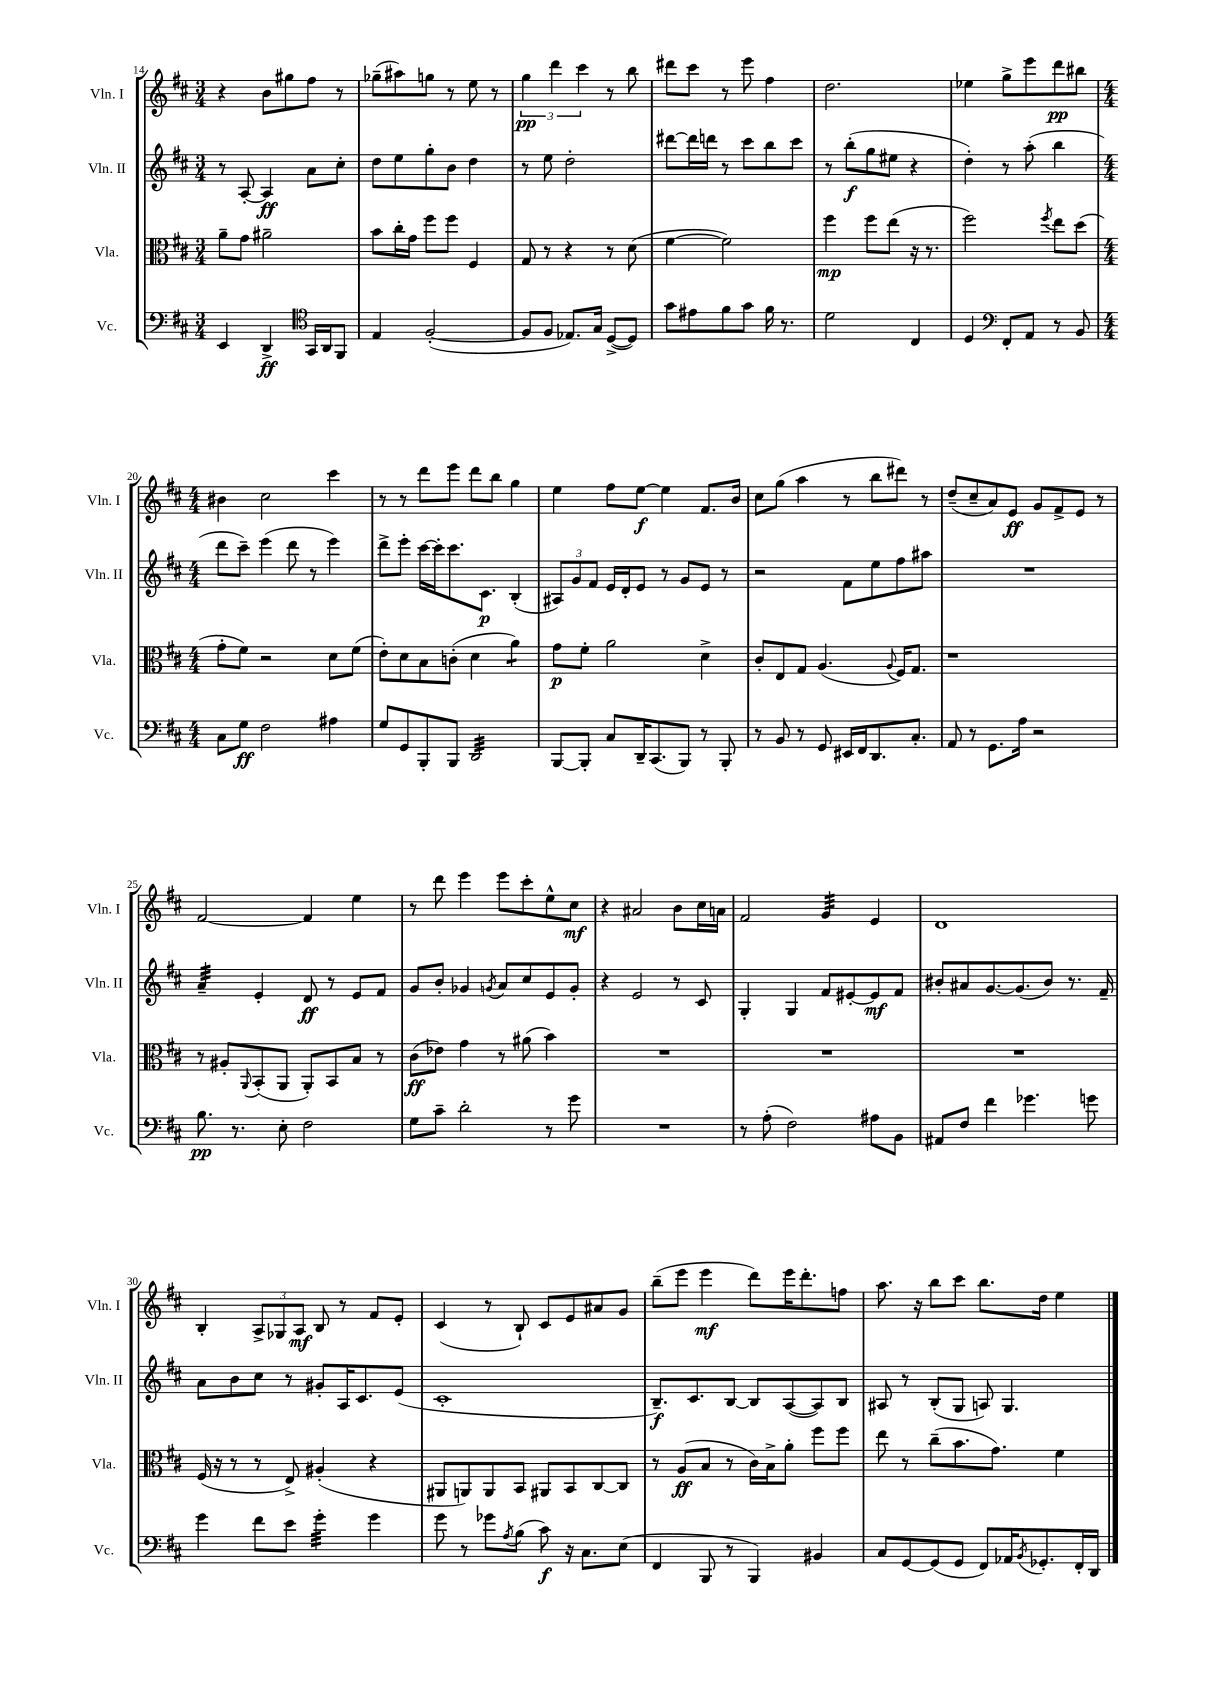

**kern	**kern	**kern	**kern
*staff4	*staff3	*staff2	*staff1
*clefF4	*clefC3	*clefG2	*clefG2
*k[f#c#]	*k[f#c#]	*k[f#c#]	*k[f#c#]
*M3/4	*M3/4	*M3/4	*M3/4
4EE	8a~	8r	4r
.	8g	[8A'	.
4DD^	2a#~	4A]	8b
.	.	.	8gg#
*clefC4	*	*	*
16GG	.	8a	8ff#
16AA	.	.	.
8FF#	.	8cc#'	8r
=	=	=	=
4E	8b	8dd	(8gg-~
.	16cc#'	8ee	8aa#)
.	16g	.	.
([2F#'	8ff#	8gg'	8gg
.	8ff#	8b	8r
.	4F#	4dd	8ee
.	.	.	8r
=	=	=	=
8F#]	8G	8r	6gg
8F#	8r	8ee	.
.	.	.	6ddd
8.E-)	4r	2dd'	.
.	.	.	6ccc#
16G	.	.	.
([8D^	8r	.	8r
8D])	(8d	.	8bb
=	=	=	=
8g	[4f#	[8ddd#	8ddd#
8e#	.	16ddd#]	8ccc#
.	.	16ddd	.
8f#	2f#])	8r	8r
8g	.	8ccc#	8eee
16f#	.	8bb	4ff#
8.r	.	.	.
.	.	8ccc#	.
=	=	=	=
2d	4ff#	8r	2.dd
.	.	(8bb'	.
.	8ff#	8gg	.
.	(8ee	8ee#	.
4C#	16r	4r	.
.	8.r	.	.
=	=	=	=
4D	2ff#)	4dd')	4ee-
*clefF4	*	*	*
8FF#'	.	8r	8gg^
8AA	.	(8aa'	8eee
.	8qff#	.	.
8r	8ee	4bb	8ddd
8BB	(8dd	.	8bb#
=	=	=	=
*M4/4	*M4/4	*M4/4	*M4/4
8C#	8g'	8ddd	4b#
8G	8f#)	8ccc#~)	.
2F#	2r	(4eee	2cc#
.	.	8ddd	.
.	.	8r	.
4A#	8d	4eee)	4ccc#
.	(8f#	.	.
=	=	=	=
8G	8e')	8ddd^	8r
8GG	8d	8eee'	8r
8BBB'	8B	[16ccc#	8ddd
.	.	16ccc#']	.
8BBB	(8c'	8.ccc#	8eee
2DD	4d	.	8ddd
.	.	8.c#	.
.	.	.	8bb
.	4a)	(4B'	4gg
=	=	=	=
[8BBB	8g	12A#)	4ee
.	.	12g	.
8BBB']	8f#'	.	.
.	.	12f#	.
8C#	2a	16e	8ff#
.	.	16d'	.
16DD~	.	8e	[8ee
(8.CC#	.	.	.
.	.	8r	4ee]
8BBB)	.	8g	.
8r	4d^	8e	8.f#
8BBB'	.	8r	.
.	.	.	16b
=	=	=	=
8r	8c#'	2r	8cc#
8BB	8E	.	(8gg
8r	8G	.	4aa
8GG	(4.A	.	.
16EE#	.	8f#	8r
16FF#	.	.	.
8.DD	.	8ee	8bb
.	8qqA	.	.
.	16F#)	8ff#	8ddd#)
8.C#'	8.G	.	.
.	.	8aa#	8r
=	=	=	=
8AA	1r	1r	(8dd~
8r	.	.	8cc#~
8.GG	.	.	8a)
.	.	.	8e
16A	.	.	.
2r	.	.	8g
.	.	.	8f#^
.	.	.	8e
.	.	.	8r
=	=	=	=
8.B	8r	4a~	[2f#
.	8A#'	.	.
8.r	.	.	.
.	8qqAA	.	.
.	(8BB'	4e'	.
8E'	8AA	.	.
2F#	8AA')	8d	4f#]
.	8BB	8r	.
.	8B	8e	4ee
.	8r	8f#	.
=	=	=	=
8G	(8c#	8g	8r
8c#~	8e-)	8b'	8ddd
2d'	4g	4g-	4eee
.	.	8qg	.
.	8r	8a	8eee
.	(8a#	8cc#	8ccc#'
8r	4b)	8e	8ee^^
8g	.	8g'	8cc#
=	=	=	=
1r	1r	4r	4r
.	.	2e	2a#
.	.	8r	8b
.	.	8c#	16cc#
.	.	.	16a
=	=	=	=
8r	1r	4G'	2f#
(8A'	.	.	.
2F#)	.	4G	.
.	.	8f#	4g
.	.	[8e#'	.
8A#	.	8e#]	4e
8BB	.	8f#	.
=	=	=	=
8AA#	1r	8b#'	1d
8F#	.	8a#	.
4f#	.	[8.g	.
.	.	(8.g]	.
4.g-	.	.	.
.	.	8b#)	.
.	.	8.r	.
8g	.	.	.
.	.	16f#~	.
=	=	=	=
4g	(16F#	8a	4B'
.	16r	.	.
.	8r	8b	.
8f#	8r	8cc#	12A^
.	.	.	12G-
8e	8E^)	8r	.
.	.	.	12A
4g'	(4A#'	8g#'	8B
.	.	16A	8r
.	.	8.c#	.
4g	4r	.	8f#
.	.	(8e	8e'
=	=	=	=
8g	8AA#	1c#'	(4c#
8r	8AA)	.	.
8g-	8AA	.	8r
8qA	.	.	.
(8B	8BB	.	8B`)
8c#)	8AA#	.	8c#
16r	8BB	.	8e
8.C#	.	.	.
.	[8C#	.	8a#
(8E	8C#]	.	8g
=	=	=	=
4FF#	8r	8.B~)	(8bb~
.	(8A	.	8eee
.	.	8.c#	.
8BBB	8B	.	4eee
8r	8r	[8B	.
4BBB)	16c#)	8B]	8ddd)
.	16B^	.	.
.	8a'	([8A	16eee
.	.	.	8.ddd'
4BB#	8ff#	8A])	.
.	8ff#	8B	8ff
=	=	=	=
8C#	8ee	8A#	8.aa
[8GG	8r	8r	.
.	.	.	16r
(8GG]	(8cc#~	(8B'	8bb
8GG	8.b	8G	8ccc#
8FF#)	.	8A)	8.bb
.	8.g)	.	.
16AA-	.	4.G	.
8qBB	.	.	.
8.GG-'	.	.	16dd
.	4f#	.	4ee
16FF#'	.	.	.
16DD	.	.	.
==	==	==	==
*-	*-	*-	*-
